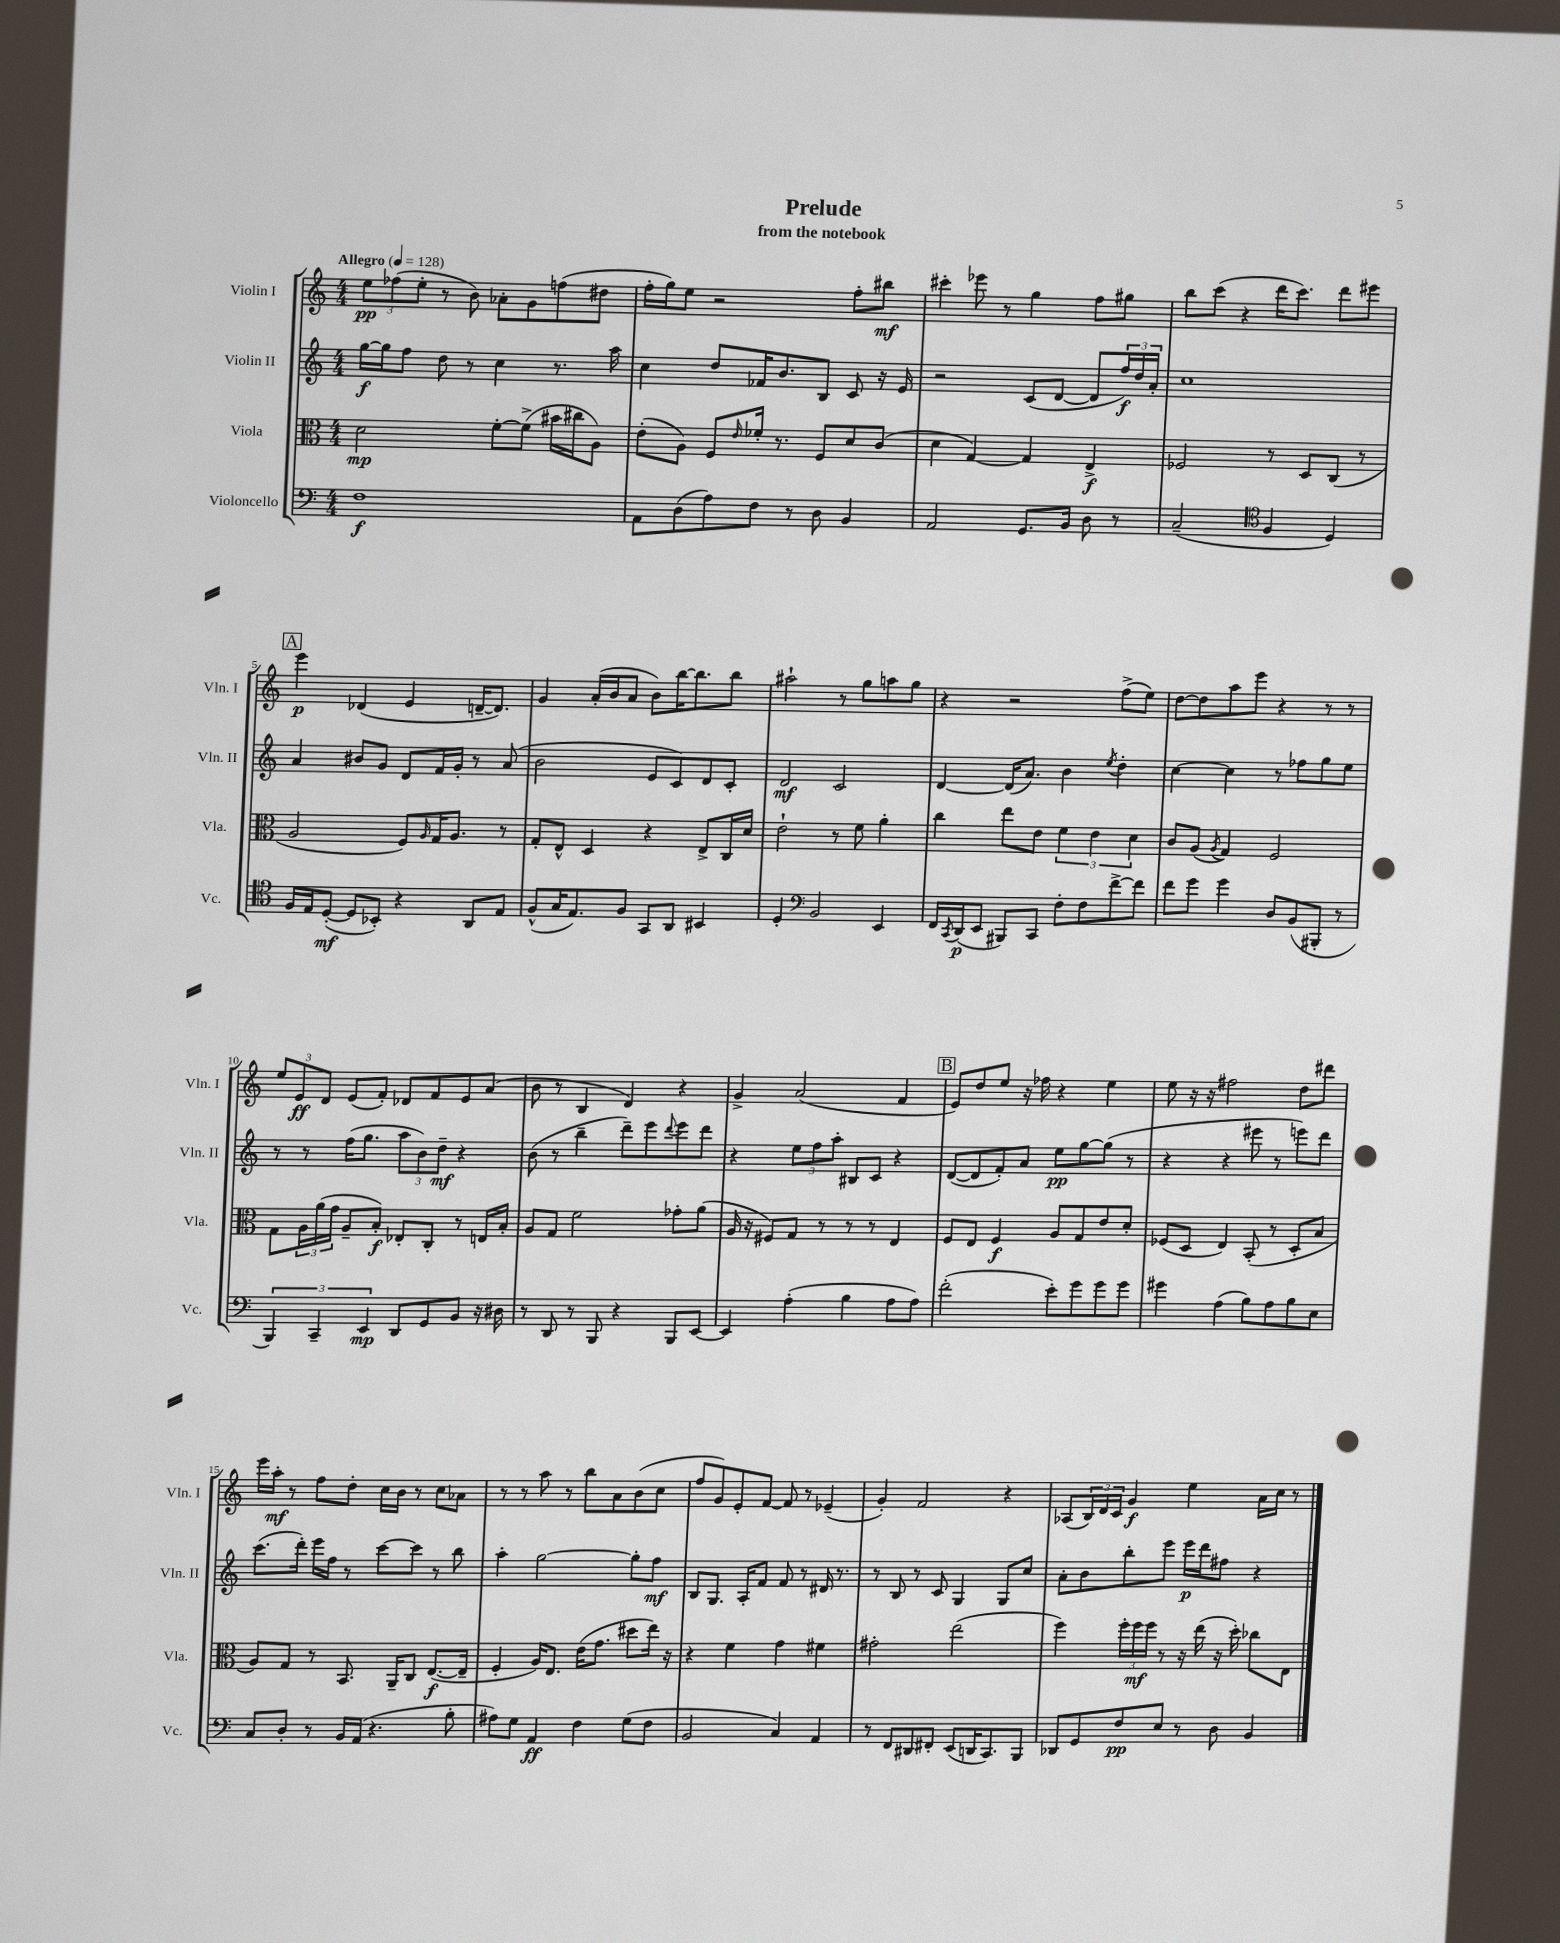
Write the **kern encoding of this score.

**kern	**dynam	**kern	**dynam	**kern	**dynam	**kern	**dynam
*part4	*part4	*part3	*part3	*part2	*part2	*part1	*part1
*staff4	*staff4	*staff3	*staff3	*staff2	*staff2	*staff1	*staff1
*I"Violoncello	*	*I"Viola	*	*I"Violin II	*	*I"Violin I	*
*I'Vc.	*	*I'Vla.	*	*I'Vln. II	*	*I'Vln. I	*
*clefF4	*	*clefC3	*	*clefG2	*	*clefG2	*
*k[]	*	*k[]	*	*k[]	*	*k[]	*
*M4/4	*	*M4/4	*	*M4/4	*	*M4/4	*
*MM128	*	*MM128	*	*MM128	*	*MM128	*
=1	=1	=1	=1	=1	=1	=1	=1
!	!	!	!	!	!	!LO:TX:a:B:t=Allegro	!
1F	f	2d\	mp	[16gg\LL	f	12ee\L	pp
.	.	.	.	16gg\J]	.	.	.
.	.	.	.	.	.	(12ff-X\	.
.	.	.	.	8ff\J	.	.	.
.	.	.	.	.	.	12ee'\J	.
.	.	.	.	8dd\	.	8r	.
.	.	.	.	8r	.	8b\)	.
.	.	[8f'\L	.	4cc\	.	8a-X'\L	.
.	.	(8f^\J]	.	.	.	8g\	.
.	.	16b#X\LL	.	8.r	.	(8ffn\	.
.	.	16cc#X\J	.	.	.	.	.
.	.	8A\J)	.	.	.	8dd#X\J	.
.	.	.	.	16aa\	.	.	.
=2	=2	=2	=2	=2	=2	=2	=2
8AA\L	.	(8e'\L	.	4cc\	.	16ff'\LL	.
.	.	.	.	.	.	16gg\J)	.
(8D\	.	8A\J)	.	.	.	8ee\J	.
8A\)	.	8F/L	.	8dd/L	.	2r	.
.	.	16qqe/	.	.	.	.	.
8F\J	.	16f-X'/Jk	.	16f-X/K	.	.	.
.	.	8.r	.	8.b/	.	.	.
8r	.	.	.	.	.	.	.
8D\	.	8F/L	.	8B/J	.	.	.
4BB/	.	8d/	.	8c/	.	8ff'\L	.
.	.	(8c/J	.	16r	.	8bb#X\J	mf
.	.	.	.	16e/	.	.	.
=3	=3	=3	=3	=3	=3	=3	=3
2AA/	.	4d\	.	2r	.	4ccc#X'\	.
.	.	[4G/)	.	.	.	8eee-X\	.
.	.	.	.	.	.	8r	.
8.GG/L	.	4G/]	.	(8c/L	.	4gg\	.
.	.	.	.	[8d/J	.	.	.
16BB/Jk	.	.	.	.	.	.	.
8D\	.	4E^/	f	8d/L]	.	8ff\L	.
8r	.	.	.	24ff/L)	f	8gg#X\J	.
.	.	.	.	24dd/	.	.	.
.	.	.	.	24a'/JJ	.	.	.
=4	=4	=4	=4	=4	=4	=4	=4
(2C~/	.	2F-X/	.	1cc	.	8bb\L	.
.	.	.	.	.	.	(8ccc\J	.
.	.	.	.	.	.	4r	.
*clefC4	*	*	*	*	*	*	*
4F/	.	8r	.	.	.	16ddd\KL	.
.	.	.	.	.	.	8.ccc\J)	.
.	.	8D/L	.	.	.	.	.
4D/)	.	(8C/J	.	.	.	8ddd\L	.
.	.	8r	.	.	.	8eee#X\J	.
!!LO:LB:g=z
!!LO:REH:place=s1:t=A
=5	=5	=5	=5	=5	=5	=5	=5
16F/LL	.	2A/	.	4a/	.	4eee\	p
16E/J	.	.	.	.	.	.	.
([8D'/J	mf	.	.	.	.	.	.
8D/L]	.	.	.	8b#X/L	.	(4d-X/	.
8BB-X'/J)	.	.	.	8g/J	.	.	.
4r	.	8F/L)	.	8d/L	.	4e/	.
.	.	16qqA/	.	.	.	.	.
.	.	16G/K	.	16f/L	.	.	.
.	.	8.A/J	.	16g'/JJ	.	.	.
8AA/L	.	.	.	8r	.	[16dn~/KL	.
.	.	.	.	.	.	8.d/J])	.
8E/J	.	8r	.	(8a/	.	.	.
=6	=6	=6	=6	=6	=6	=6	=6
(8F^^/L	.	8G'/L	.	2b\	.	4g/	.
16G/K	.	8E^^/J	.	.	.	.	.
8.E/)	.	.	.	.	.	.	.
.	.	4D/	.	.	.	(16a'/LL	.
.	.	.	.	.	.	16b/J	.
8F/J	.	.	.	.	.	8a/J	.
8GG/L	.	4r	.	8e/L	.	8b\L)	.
8AA/J	.	.	.	8c/)	.	[16bb\K	.
.	.	.	.	.	.	8.bb\]	.
4BB#X/	.	8E^/L	.	8d/	.	.	.
.	.	16C/L	.	8c'/J	.	8bb\J	.
.	.	16d/JJ	.	.	.	.	.
=7	=7	=7	=7	=7	=7	=7	=7
4D'/	.	2e`\	.	2d/	mf	2aa#X`\	.
*clefF4	*	*	*	*	*	*	*
2BB/	.	.	.	.	.	.	.
.	.	8r	.	2c/	.	8r	.
.	.	8f\	.	.	.	8gg\L	.
4EE/	.	4a'\	.	.	.	8aan\	.
.	.	.	.	.	.	8gg\J	.
=8	=8	=8	=8	=8	=8	=8	=8
16FF/LL	.	4cc\	.	[4d/	.	4r	.
8qCC/	.	.	.	.	.	.	.
(16DD/J	p	.	.	.	.	.	.
8EE/J	.	.	.	.	.	.	.
8BBB#X/L)	.	8ee\L	.	(16d/KL]	.	2r	.
.	.	.	.	8.a/J)	.	.	.
8CC/J	.	8e\J	.	.	.	.	.
8F'\L	.	6f\	.	4b\	.	.	.
8F\	.	.	.	.	.	.	.
.	.	6e\	.	.	.	.	.
.	.	.	.	8qee/	.	.	.
[8f^\	.	.	.	4dd'\	.	(8ff^\L	.
.	.	6d\	.	.	.	.	.
8f\J]	.	.	.	.	.	8ee\J)	.
=9	=9	=9	=9	=9	=9	=9	=9
8f\L	.	8c/L	.	[4cc\	.	[8dd\L	.
8g\J	.	(8A/J	.	.	.	8dd\]	.
.	.	8qA/	.	.	.	.	.
4g\	.	4G/)	.	4cc\]	.	8aa\	.
.	.	.	.	.	.	8eee\J	.
8D/L	.	2F/	.	8r	.	4r	.
(8BB/	.	.	.	8ff-X\L	.	.	.
8BBB#X'/J	.	.	.	8gg\	.	8r	.
8r	.	.	.	8ee\J	.	8r	.
!!LO:LB:g=z
=10	=10	=10	=10	=10	=10	=10	=10
6BBB/)	.	8G\L	.	8r	.	12ee/L	.
.	.	.	.	.	.	12e/	ff
.	.	24A\L	.	8r	.	.	.
6CC~/	.	(24a\	.	.	.	12d/J	.
.	.	24g\JJ	.	.	.	.	.
.	.	8A~/L	.	(16ff\KL	.	(8e/L	.
.	.	.	.	8.gg\J	.	.	.
6EE/	mp	.	.	.	.	.	.
.	.	8B'/J)	f	.	.	8f'/J)	.
8DD/L	.	8E-X'/L	.	12aa\L	.	8d-X/L	.
.	.	.	.	12b\)	.	.	.
8GG/	.	8C'/J	.	.	.	8f/	.
.	.	.	.	12dd~\J	mf	.	.
8BB/J	.	8r	.	4r	.	8e/	.
16r	.	16En/LL	.	.	.	(8a/J	.
16D#X\	.	16B'/JJ	.	.	.	.	.
=11	=11	=11	=11	=11	=11	=11	=11
8r	.	8A/L	.	(8b\	.	8b\	.
8DD/	.	8G/J	.	8r	.	8r	.
8r	.	2f\	.	4bb~\	.	4B/	.
8BBB/	.	.	.	.	.	.	.
4r	.	.	.	8ddd~\L)	.	4d/)	.
.	.	.	.	8eee\	.	.	.
.	.	.	.	8qqddd/	.	.	.
8BBB/L	.	8g-X'\L	.	8eee\	.	4r	.
[8EE/J	.	(8a\J	.	8ddd\J	.	.	.
=12	=12	=12	=12	=12	=12	=12	=12
4EE/]	.	16A/	.	4r	.	4g^/	.
.	.	16r	.	.	.	.	.
.	.	8F#X/L)	.	.	.	.	.
(4A'\	.	8G/J	.	12ee\L	.	(2a/	.
.	.	.	.	12ff\	.	.	.
.	.	8r	.	.	.	.	.
.	.	.	.	12aa'\J	.	.	.
4B\	.	8r	.	8B#X/L	.	.	.
.	.	8r	.	8c/J	.	.	.
8A\L	.	4E/	.	4r	.	4f/	.
8A\J)	.	.	.	.	.	.	.
!!LO:REH:place=s1:t=B
=13	=13	=13	=13	=13	=13	=13	=13
(2f'\	.	8F/L	.	([8d/L	.	8e/L)	.
.	.	8E/J	.	8d/]	.	8dd/	.
.	.	4F/	f	8f'/)	.	8ee/J	.
.	.	.	.	8a/J	.	16r	.
.	.	.	.	.	.	16ff-X\	.
8e'\L)	.	8A/L	.	8ee\L	pp	4r	.
8g\	.	8G/	.	[8gg\	.	.	.
8g\	.	8e/	.	(8gg\J]	.	4ee\	.
8g\J	.	8d'/J	.	8r	.	.	.
=14	=14	=14	=14	=14	=14	=14	=14
4g#X\	.	(8F-X/L	.	4r	.	8ee\	.
.	.	8D/J	.	.	.	16r	.
.	.	.	.	.	.	16r	.
(4A\	.	4E/)	.	4r	.	2ff#X\	.
8B\L)	.	(8BB'/	.	8eee#X\	.	.	.
8A\	.	8r	.	8r	.	.	.
8B\	.	8D'/L	.	8eeen\L)	.	8dd\L	.
8E\J	.	8B/J	.	8ddd\J	.	8ddd#X\J	.
!!LO:LB:g=z
=15	=15	=15	=15	=15	=15	=15	=15
8C/L	.	8A/L)	.	(8.ccc\L	.	16eee\LL	.
.	.	.	.	.	.	16aa'\JJ	mf
8D'/J	.	8G/J	.	.	.	8r	.
.	.	.	.	16ddd'\Jk)	.	.	.
8r	.	8r	.	16eee\LL	.	8ff\L	.
.	.	.	.	16ff\JJ	.	.	.
16BB/LL	.	8.BB/	.	8r	.	8dd'\J	.
(16AA/JJ	.	.	.	.	.	.	.
4.r	.	.	.	[8ccc\L	.	16cc\LL	.
.	.	16AA~/KL	.	.	.	16b\JJ	.
.	.	8C/J	.	8ccc\J]	.	8r	.
.	.	([8.E/L	f	8r	.	8cc\L	.
8B'\	.	.	.	8bb\	.	8a-X\J	.
.	.	16E~/Jk]	.	.	.	.	.
=16	=16	=16	=16	=16	=16	=16	=16
8A#X\L)	.	4F'/	.	4aa'\	.	8r	.
8G\J	.	.	.	.	.	8r	.
4AA/	ff	16A/KL)	.	[2gg\	.	8aa\	.
.	.	8.E/J	.	.	.	.	.
.	.	.	.	.	.	8r	.
4F\	.	(16e\KL	.	.	.	8bb\L	.
.	.	8.g\J	.	.	.	.	.
.	.	.	.	.	.	8a\	.
(8G\L	.	8dd#X\L	.	8gg'\L]	.	(8b\	.
8F\J	.	16ee\Jk)	.	8ff\J	mf	8cc\J	.
.	.	16r	.	.	.	.	.
=17	=17	=17	=17	=17	=17	=17	=17
2BB/	.	4r	.	8B/L	.	8ff/L	.
.	.	.	.	8.G/J	.	8g/)	.
.	.	4f\	.	.	.	8e'/	.
.	.	.	.	16A'/KL	.	.	.
.	.	.	.	8f/J	.	[8f/J	.
4C/)	.	4g\	.	8f/	.	8f/]	.
.	.	.	.	8r	.	8r	.
4AA/	.	4f#X\	.	16d#X/	.	(4e-X~/	.
.	.	.	.	8.r	.	.	.
=18	=18	=18	=18	=18	=18	=18	=18
8r	.	2g#X'\	.	8r	.	4g'/)	.
8FF/L	.	.	.	8B/	.	.	.
8DD#X/	.	.	.	8r	.	2f/	.
8FF#X'/J	.	.	.	8c/	.	.	.
(8EE/L	.	(2ee\	.	4G/	.	.	.
16DDn/K	.	.	.	.	.	.	.
8.CC/)	.	.	.	.	.	.	.
.	.	.	.	8G/L	.	4r	.
8BBB/J	.	.	.	8cc/J	.	.	.
=19	=19	=19	=19	=19	=19	=19	=19
8DD-X/L	.	4ff\)	.	8a'\L	.	(8A-X/L	.
8GG/	.	.	.	8b\	.	24B/L)	.
.	.	.	.	.	.	24d/	.
.	.	.	.	.	.	24c/JJ	.
8F/	pp	24ff'\LL	.	8bb'\	.	4g/	f
.	.	24ff\	mf	.	.	.	.
.	.	24ff\JJ	.	.	.	.	.
8E/J	.	8r	.	8eee\J	.	.	.
8r	.	16r	.	16eee\LL	p	4ee\	.
.	.	(16ee\	.	16ddd\J	.	.	.
8D\	.	16r	.	8ff#X\J	.	.	.
.	.	16dd'\)	.	.	.	.	.
4BB/	.	8cc-X\L	.	4r	.	16a\LL	.
.	.	.	.	.	.	16cc\JJ	.
.	.	8E\J	.	.	.	8r	.
==	==	==	==	==	==	==	==
*-	*-	*-	*-	*-	*-	*-	*-
